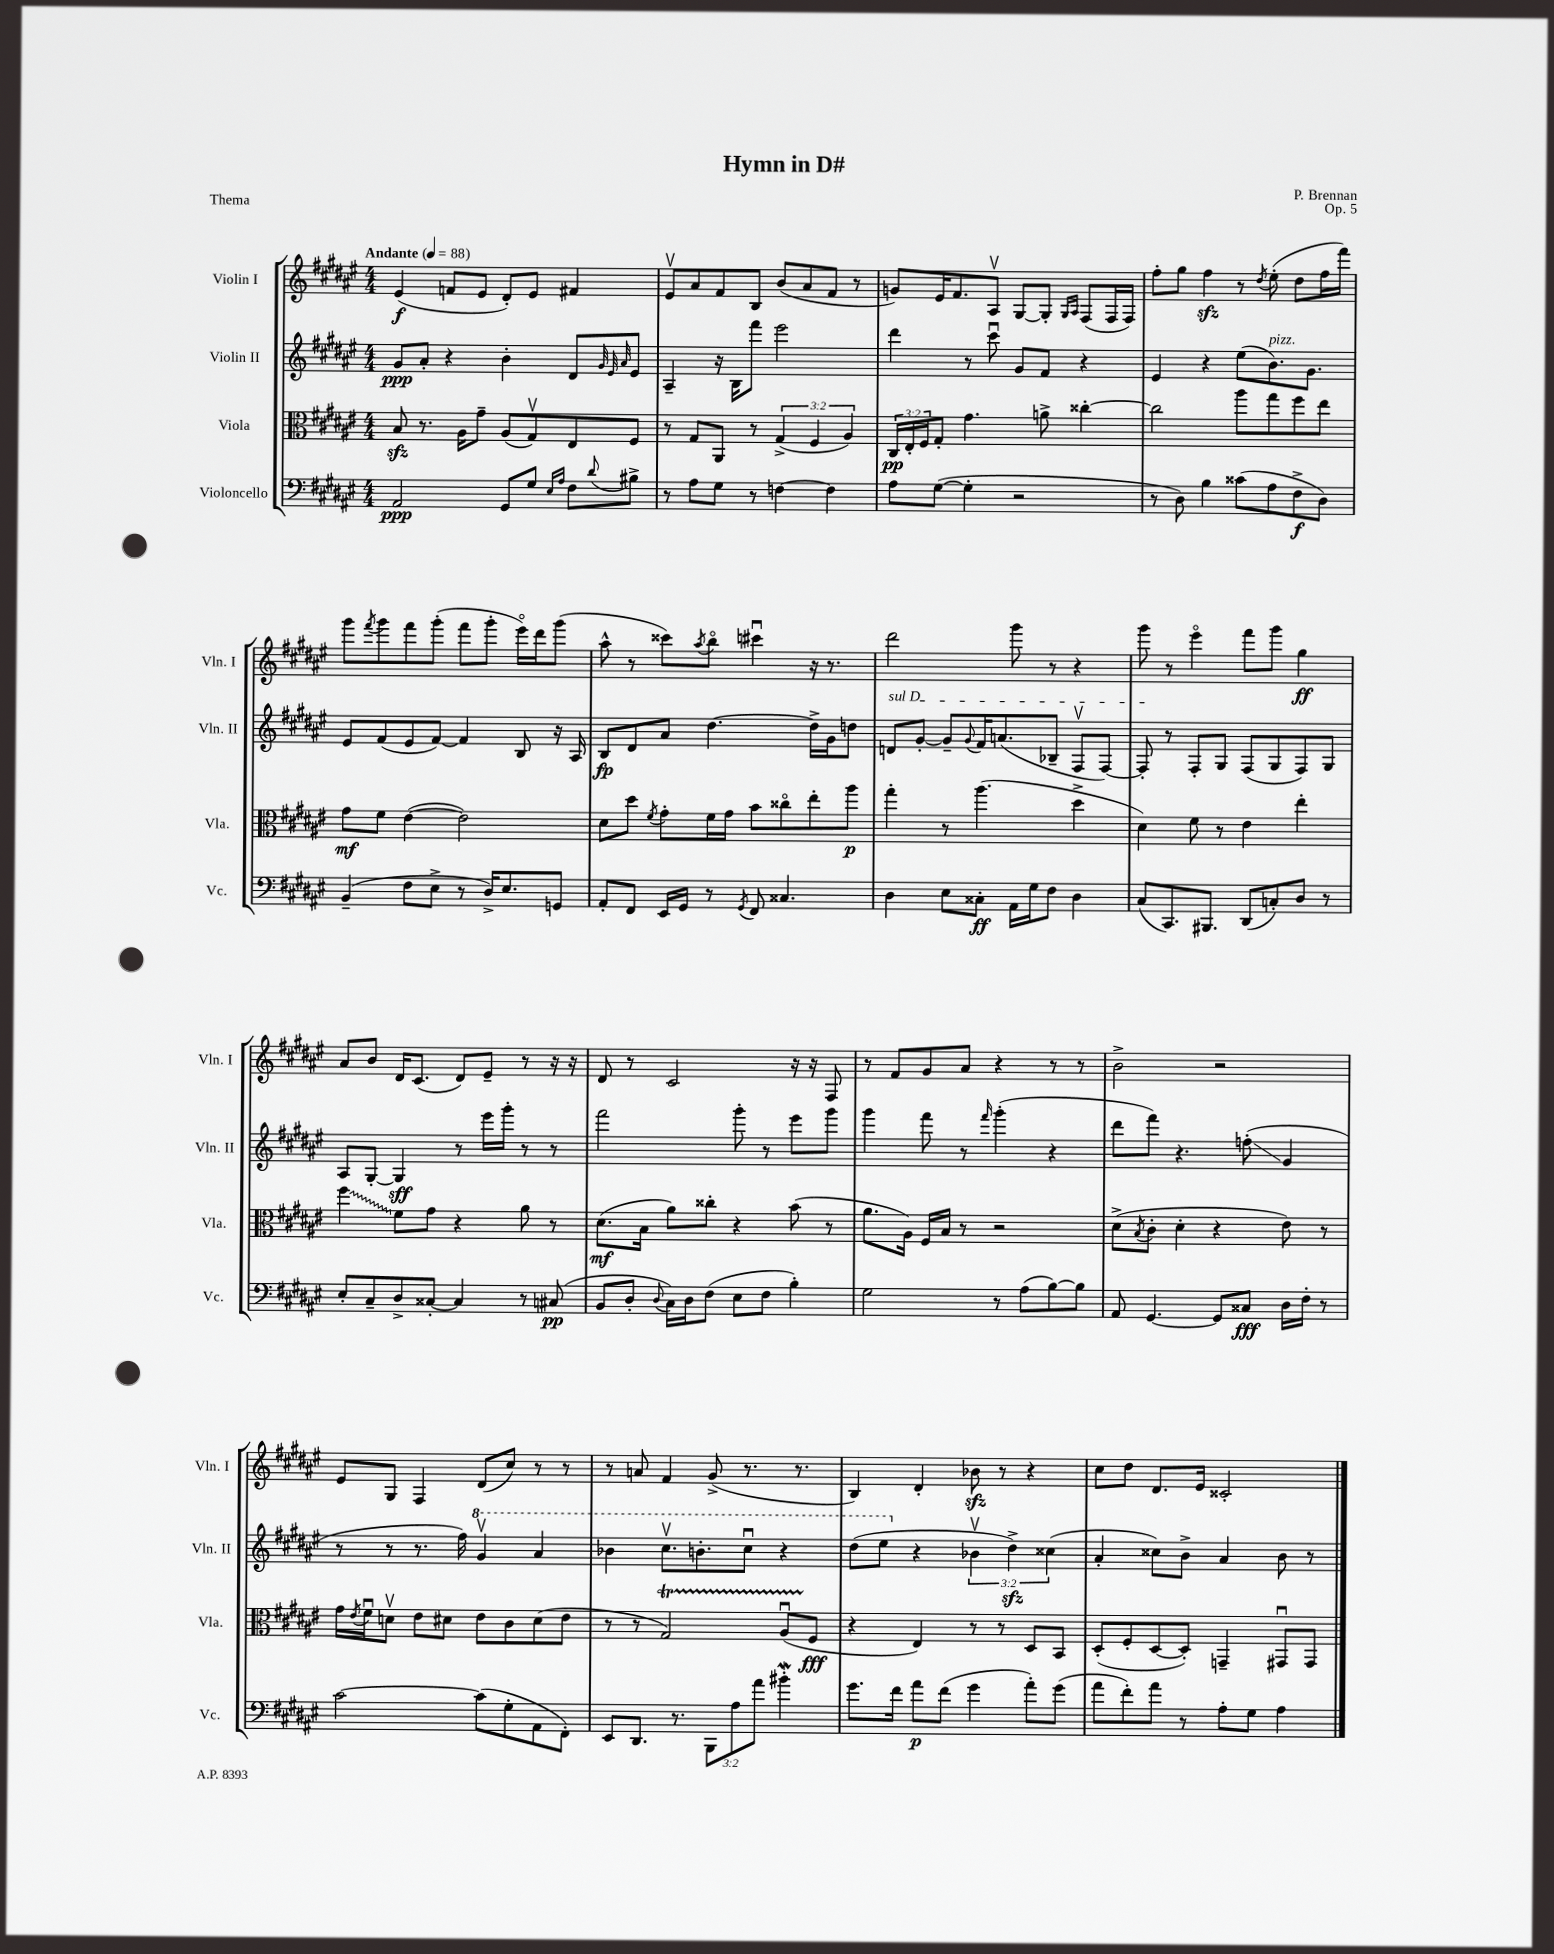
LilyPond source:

\header { title = "Hymn in D#" composer = "P. Brennan" opus = "Op. 5" piece = "Thema" }
<<
\new StaffGroup <<
\new Staff = "s0" \with { instrumentName = "Violin I" shortInstrumentName = "Vln. I" } {
    \clef treble \key fis \major \numericTimeSignature \time 4/4 \tempo "Andante" 4 = 88
    eis'4\f( f'8 eis'8 dis'8-.) eis'8 fis'4 |
    eis'8\upbow ais'8 fis'8 b8 b'8( ais'8 fis'8 r8 |
    g'8) eis'16 fis'8. ais8\upbow gis8~ gis8-. \grace { gis16 ais16 } fis8( fis16 fis16) |
    fis''8-. gis''8 fis''4\sfz r8 \acciaccatura { dis''8 } eis''8-.( dis''8 fis''16 fis'''16) |
    gis'''8 \acciaccatura { fis'''8 } gis'''8 fis'''8 gis'''8-.( fis'''8 gis'''8-. eis'''16\flageolet) dis'''16 gis'''8( |
    ais''8-^ r8 cisis'''8) \acciaccatura { ais''8 } b''8\flageolet cis'''4\downbow r16 r8. |
    dis'''2 gis'''8 r8 r4 |
    gis'''8 r8 eis'''4\flageolet fis'''8 gis'''8 gis''4\ff |
    ais'8 b'8 dis'16 cis'8.( dis'8) eis'8-- r8 r16 r16 |
    dis'8 r8 cis'2 r16 r16 fis8 |
    r8 fis'8 gis'8 ais'8 r4 r8 r8 |
    b'2-> r2 |
    eis'8 gis8 fis4 dis'8( cis''8) r8 r8 |
    r8 a'8 fis'4 gis'8->( r8. r8. |
    b4) dis'4-. bes'8\sfz r8 r4 |
    cis''8 dis''8 dis'8. eis'16 cisis'2-. \bar "|." |
}
\new Staff = "s1" \with { instrumentName = "Violin II" shortInstrumentName = "Vln. II" } {
    \clef treble \key fis \major \numericTimeSignature \time 4/4 \override Staff.TupletNumber.text = #tuplet-number::calc-fraction-text
    gis'8\ppp ais'8-. r4 b'4-. dis'8 \grace { gis'32 eis'32 ais'32 } eis'8 |
    ais4-- r16 b16 fis'''8 eis'''2 |
    dis'''4 r8 cis'''8\downbow gis'8 fis'8 r4 |
    eis'4 r4 eis''8( b'8.^\markup { \italic "pizz." }) gis'8. |
    eis'8 fis'8( eis'8 fis'8~) fis'4 b8 r16 ais16 |
    b8\fp dis'8 ais'8 dis''4.~ dis''16-> gis'16 d''8 |
    \once \override TextSpanner.bound-details.left.text = \markup { \italic "sul D" } d'8\startTextSpan gis'8~-. gis'8-- \appoggiatura { gis'8 } fis'16 a'8.( bes8-- fis8\upbow fis8~) |
    fis8-.\stopTextSpan r8 fis8-. gis8 fis8( gis8 fis8) gis8 |
    ais8 gis8~-. gis4\sff r8 eis'''16 gis'''16-. r8 r8 |
    fis'''2 gis'''8-. r8 eis'''8 gis'''8 |
    gis'''4 fis'''8 r8 \grace { fis'''16 } gis'''4-.( r4 |
    dis'''8 fis'''8) r4. f''8-.\glissando( gis'4 |
    r8 r8 r8. fis''16) \ottava #1 gis''4\upbow ais''4 |
    bes''4 cis'''8.\upbow b''8.-. cis'''8\downbow r4 |
    dis'''8( eis'''8 \ottava #0 r4 \tuplet 3/2 { bes'4\upbow dis''4->\sfz) cisis''4( } |
    ais'4-. cisis''8) b'8-> ais'4 b'8 r8 \bar "|." |
}
\new Staff = "s2" \with { instrumentName = "Viola" shortInstrumentName = "Vla." } {
    \clef alto \key fis \major \numericTimeSignature \time 4/4 \override Staff.TupletNumber.text = #tuplet-number::calc-fraction-text
    b8\sfz r8. ais16 gis'8-- ais8( gis8\upbow) eis8 fis8 |
    r8 gis8 ais,8 r8 \tuplet 3/2 { gis4->( fis4 ais4) } |
    \tuplet 3/2 { cis16\pp eis16-. fis16 } gis8-. gis'4. a'8-> cisis''4~-. |
    cisis''2 ais''8 gis''8 fis''8 eis''8 |
    gis'8\mf fis'8 eis'4~( eis'2) |
    dis'8 dis''8 \acciaccatura { fis'8 } gis'8-. fis'16 gis'16 b'8 cisis''8\flageolet eis''8-. ais''8\p |
    gis''4-. r8 ais''4.( dis''4-> |
    dis'4) fis'8 r8 eis'4 eis''4-. |
    \once \override Glissando.style = #'zigzag fis''4\glissando fis'8 gis'8 r4 ais'8 r8 |
    dis'8.\mf( b16 ais'8) cisis''8-. r4 b'8( r8 |
    ais'8. ais16) fis16 b16 r8 r2 |
    dis'8->( \acciaccatura { b8 } cis'8-. dis'4-. r4 eis'8) r8 |
    gis'16 \acciaccatura { eis'8 } fis'16\downbow d'8\upbow eis'8 dis'8 eis'8 cis'8 dis'8( eis'8 |
    r8 r8 gis2\startTrillSpan) ais8\downbow( fis8\stopTrillSpan\fff |
    r4 eis4) r8 r8 dis8 b,8 |
    dis8-.( fis8-. dis8~ dis8-.) g,4-- gis,8\downbow gis,8 \bar "|." |
}
\new Staff = "s3" \with { instrumentName = "Violoncello" shortInstrumentName = "Vc." } {
    \clef bass \key fis \major \numericTimeSignature \time 4/4 \override Staff.TupletNumber.text = #tuplet-number::calc-fraction-text
    ais,2\ppp gis,8 gis8 \grace { eis16 ais16 } fis8 \appoggiatura { dis'8 } bis8-> |
    r8 ais8 gis8 r8 f4~ f4 |
    ais8 gis8~( gis4-. r2 |
    r8 dis8) b4 cisis'8( ais8 fis8->\f dis8) |
    b,4--( fis8 eis8-> r8 dis16->) eis8. g,8 |
    ais,8-. fis,8 eis,16 gis,16 r8 \acciaccatura { gis,8 } fis,8 cisis4. |
    dis4 eis8 cisis8-.\ff ais,16 gis16 fis8 dis4 |
    cis8( cis,8.) bis,,8. dis,8( c8-.) dis8 r8 |
    eis8-. cis8-- dis8-> cisis8~-. cisis4 r8 cis8\pp( |
    b,8 dis8-. \appoggiatura { dis8 } cis16) dis16 fis8( eis8 fis8 b4-.) |
    gis2 r8 ais8( b8~) b8 |
    ais,8 gis,4.~ gis,8 cisis8\fff dis16 fis16-. r8 |
    cis'2~ cis'8( gis8-. ais,8 fis,8-.) |
    eis,8 dis,8. r8. \tuplet 3/2 { b,,8 ais8 ais'8 } bis'4-.\mordent |
    gis'8. fis'16 ais'8\p fis'8( gis'4 ais'8-.) gis'8( |
    ais'8 fis'8-.) ais'8 r8 ais8-. gis8 ais4 \bar "|." |
}
>>
>>
\layout { \context { \Score \remove "Bar_number_engraver" } }
